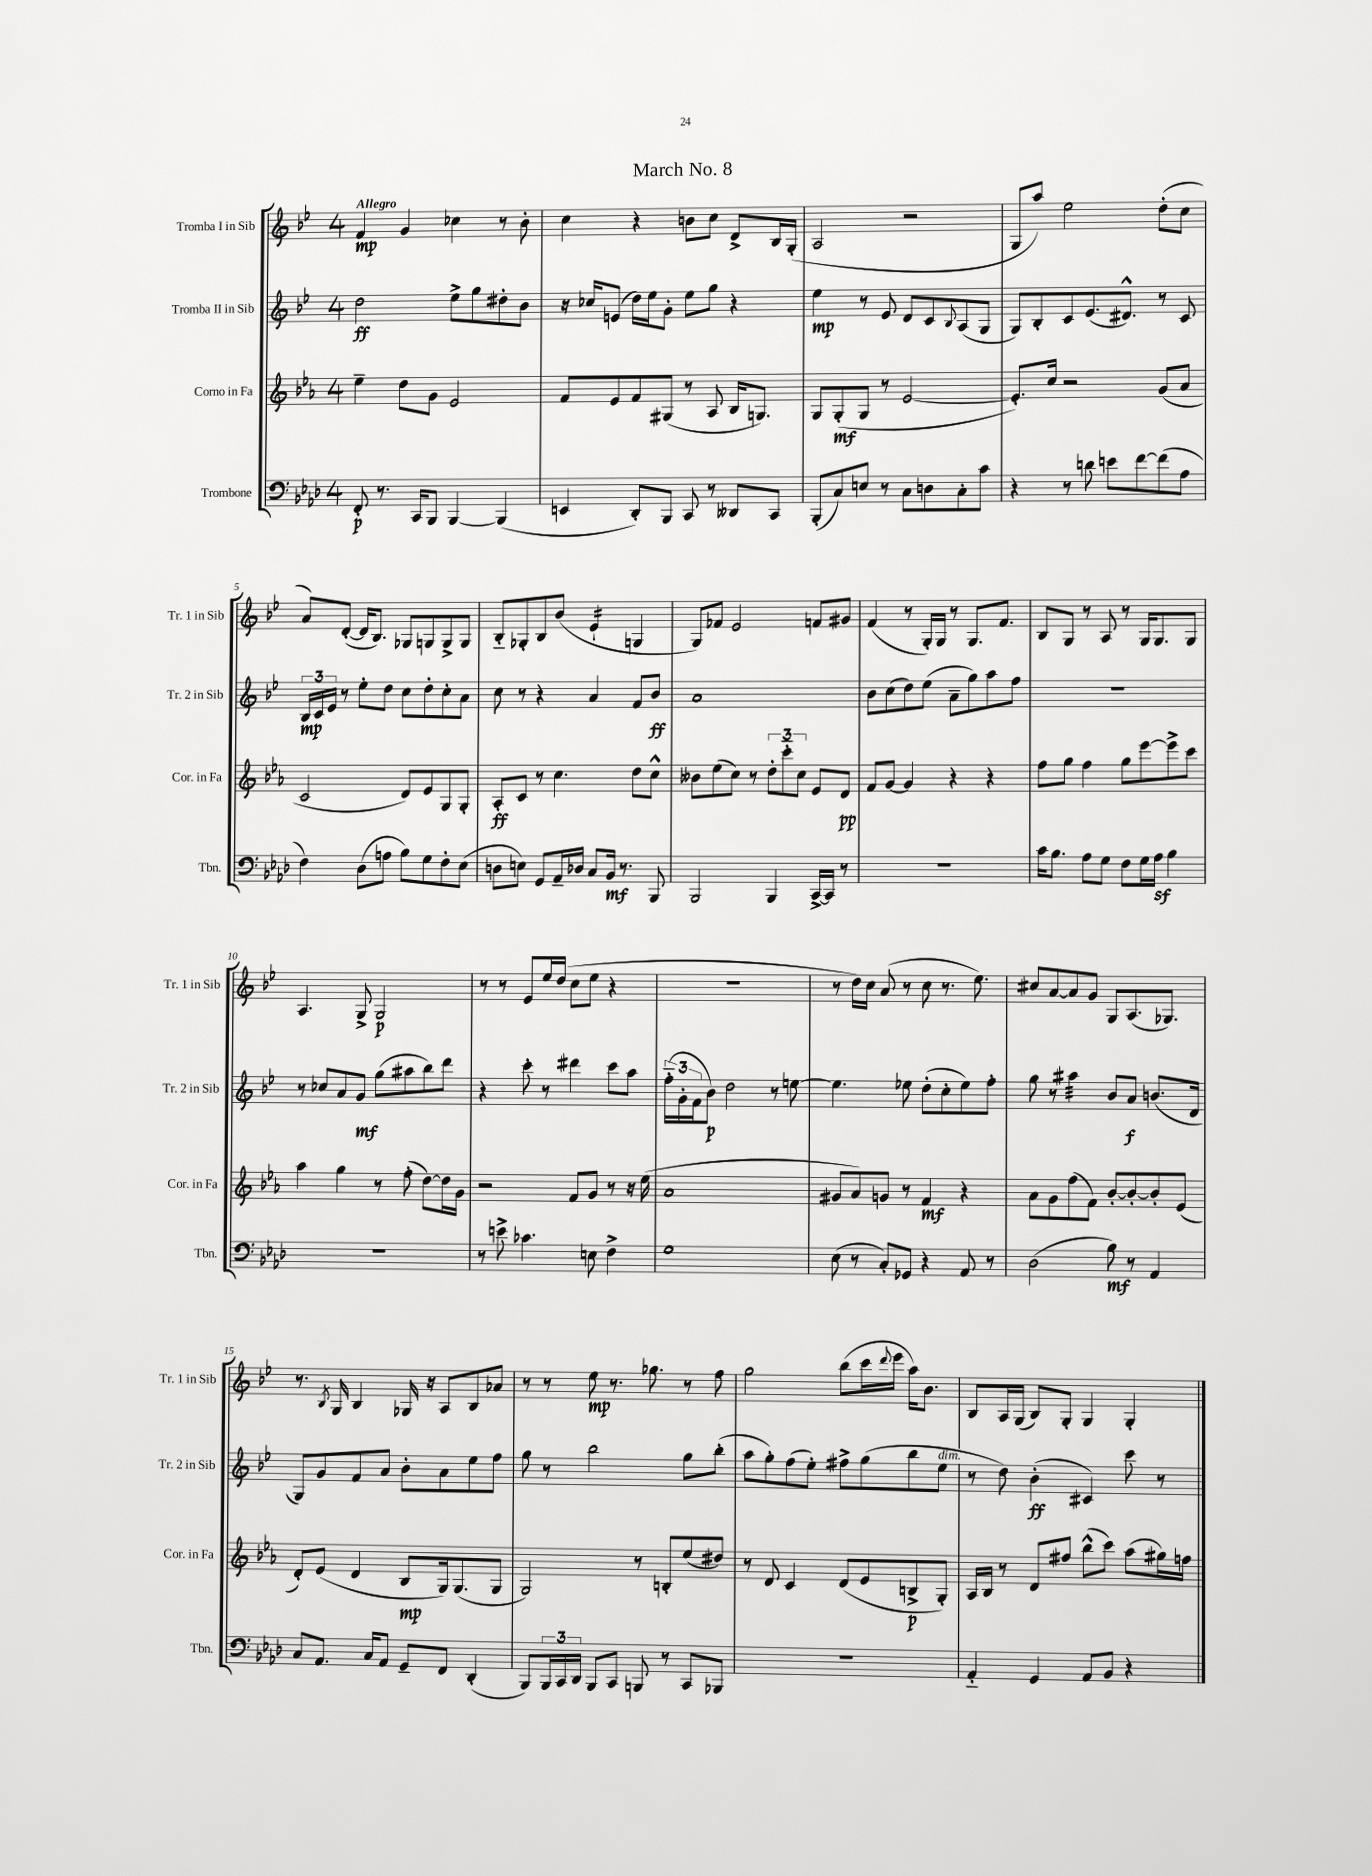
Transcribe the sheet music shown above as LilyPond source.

\header { title = "March No. 8" }
<<
\new StaffGroup <<
\new Staff = "s0" \with { instrumentName = "Tromba I in Sib" shortInstrumentName = "Tr. 1 in Sib" } {
    \clef treble \key bes \major \once \override Staff.TimeSignature.style = #'single-digit \time 4/4 \tempo "Allegro"
    f'4\mp g'4 ces''4 r8 bes'8-. |
    c''4 r4 b'8 c''8 d'8-> bes16 g16-.( |
    a2 r2 |
    g8 a''8) ees''2 d''8-.( c''8 |
    a'8) d'8~-.( d'16 bes8.) ges8 g8 g8-> g8 |
    bes8-_ ges8-. bes8 bes'8( ees'4:16-! g4 |
    g8) fes'8 ees'2 f'8 gis'8 |
    f'4( r8 g16-.) g16 r8 g8. f'8. |
    bes8 g8 r8 a8 r8 g16 g8. g8 |
    a4. g8-> g2\p |
    r8 r8 ees'8 ees''16 d''16( c''8 ees''8 r4 |
    R1 |
    r8 d''16) c''16 a'8( r8 c''8 r8. ees''8.) |
    cis''8 a'8~ a'8 g'8 g8 a8.( ges8.) |
    r8. \acciaccatura { bes8 } g16 bes4 ges16 r16 a8 bes8 aes'8 |
    r8 r8 ees''8\mp r8. ges''8. r8 f''8 |
    g''2 bes''8( c'''16 \appoggiatura { d'''8 } ees'''16 a''16) bes'8. |
    bes8 a16 g16( bes8) g8-. g4 g4-. \bar "|." |
}
\new Staff = "s1" \with { instrumentName = "Tromba II in Sib" shortInstrumentName = "Tr. 2 in Sib" } {
    \clef treble \key bes \major \once \override Staff.TimeSignature.style = #'single-digit \time 4/4
    d''2\ff ees''8-> g''8 dis''8-. bes'8 |
    r16 ces''16 e'8( d''16) ees''16 g'8-. ees''8 g''8 r4 |
    ees''4\mp r8 ees'8 d'8 c'8 \appoggiatura { bes8 } a8( g8 |
    g8) bes8-. c'8 ees'8.( dis'8.-^) r8 c'8 |
    \tuplet 3/2 { bes16\mp c'16 ees'16 } r8 ees''8-. d''8 c''8 d''8-. c''8-. a'8 |
    c''8 r8 r4 a'4 f'8 bes'8\ff |
    a'1 |
    bes'8 c''8( d''8) ees''8( a'8-- g''8) a''8 f''8 |
    R1 |
    r8 ces''8 a'8 g'8\mf g''8( ais''8 bes''8) d'''8 |
    r4 c'''8-. r8 dis'''4 c'''8 a''8 |
    \tuplet 3/2 { f''16-_( g'16-. f'16 } bes'8\p) d''2 r8 e''8~ |
    e''4. ees''8 d''8-.( c''8-. ees''8) f''8-. |
    g''8 r8 ais''4:32 bes'8 a'8\f b'8.( d'16 |
    g8) g'8 f'8 a'8 bes'8-. a'8 ees''8 f''8 |
    g''8 r8 bes''2 g''8 bes''8-.( |
    a''8 g''8-.) f''8( ees''8-.) fis''8-> g''8( bes''8 ees''8^\markup { \italic "dim." } |
    r8 d''8) bes'4-.\ff( cis'4) c'''8 r8 \bar "|." |
}
\new Staff = "s2" \with { instrumentName = "Corno in Fa" shortInstrumentName = "Cor. in Fa" } {
    \clef treble \key ees \major \once \override Staff.TimeSignature.style = #'single-digit \time 4/4
    ees''4-- d''8 g'8 ees'2 |
    f'8 ees'8 f'8 gis8( r8 aes8 bes16 g8.) |
    g8 g8-.\mf( g8 r8 ees'2~ |
    ees'8.-.) c''16 r2 g'8( aes'8 |
    c'2 d'8) ees'8 g8 g8-. |
    aes8-.\ff c'8 r8 c''4. d''8 c''8-^ |
    beses'8 ees''8( c''8) r8 \tuplet 3/2 { d''8-. c'''8-_ c''8 } ees'8 d'8\pp |
    f'8 g'8~ g'4 r4 r4 |
    f''8 g''8 f''4 g''8 ees'''8~ ees'''8-> c'''8 |
    aes''4 g''4 r8 f''8-.( d''8~) d''16 g'16 |
    r2 f'8 g'8 r8 r16 ees''16( |
    aes'1 |
    gis'8 aes'8) g'8 r8 f'4\mf r4 |
    aes'8 g'8 f''8( f'8) bes'8~-. bes'8~-. bes'8-. ees'8( |
    d'8-.) ees'8( d'4 bes8\mp g16) g8.( g8 |
    g2) r8 b8-. ees''8( dis''8) |
    r8 d'8 c'4 d'8( ees'8 b8->\p g8-.) |
    aes16 bes16 r8 d'8 fis''8 bes''8-^( c'''8) aes''8( gis''16) f''16 \bar "|." |
}
\new Staff = "s3" \with { instrumentName = "Trombone" shortInstrumentName = "Tbn." } {
    \clef bass \key aes \major \once \override Staff.TimeSignature.style = #'single-digit \time 4/4
    f,8-.\p r8. c,16 bes,,8 bes,,4~ bes,,4( |
    e,4 des,8-.) bes,,8 c,8 r8 deses,8 c,8 |
    bes,,8-.( c8) e8 r8 c8 d8 c8-. c'8 |
    r4 r8 d'8 e'8 f'8~ f'8( aes8 |
    f4) des8( a8 bes8) g8 f8-. ees8( |
    d8 e8) g,8 aes,16-- des16 c8 bes,16\mf r8. bes,,8 |
    bes,,2 bes,,4 c,16~-> c,16 r8 |
    R1 |
    c'16 bes8. aes8 g8 f8 g16 aes16\sf bes4 |
    R1 |
    r8 e'8-> ces'4. e8 f4-> |
    g1 |
    ees8( r8 c8-.) ges,8 r4 aes,8 r8 |
    des2( bes8\mf) r8 aes,4 |
    c8 aes,8. c16 aes,8 g,8-- f,8 des,4-.( |
    bes,,8) \tuplet 3/2 { bes,,16 c,16 des,16 } bes,,8 c,8 b,,8 r8 c,8 bes,,8 |
    R1 |
    aes,4-_ g,4 aes,8 bes,8 r4 \bar "|." |
}
>>
>>
